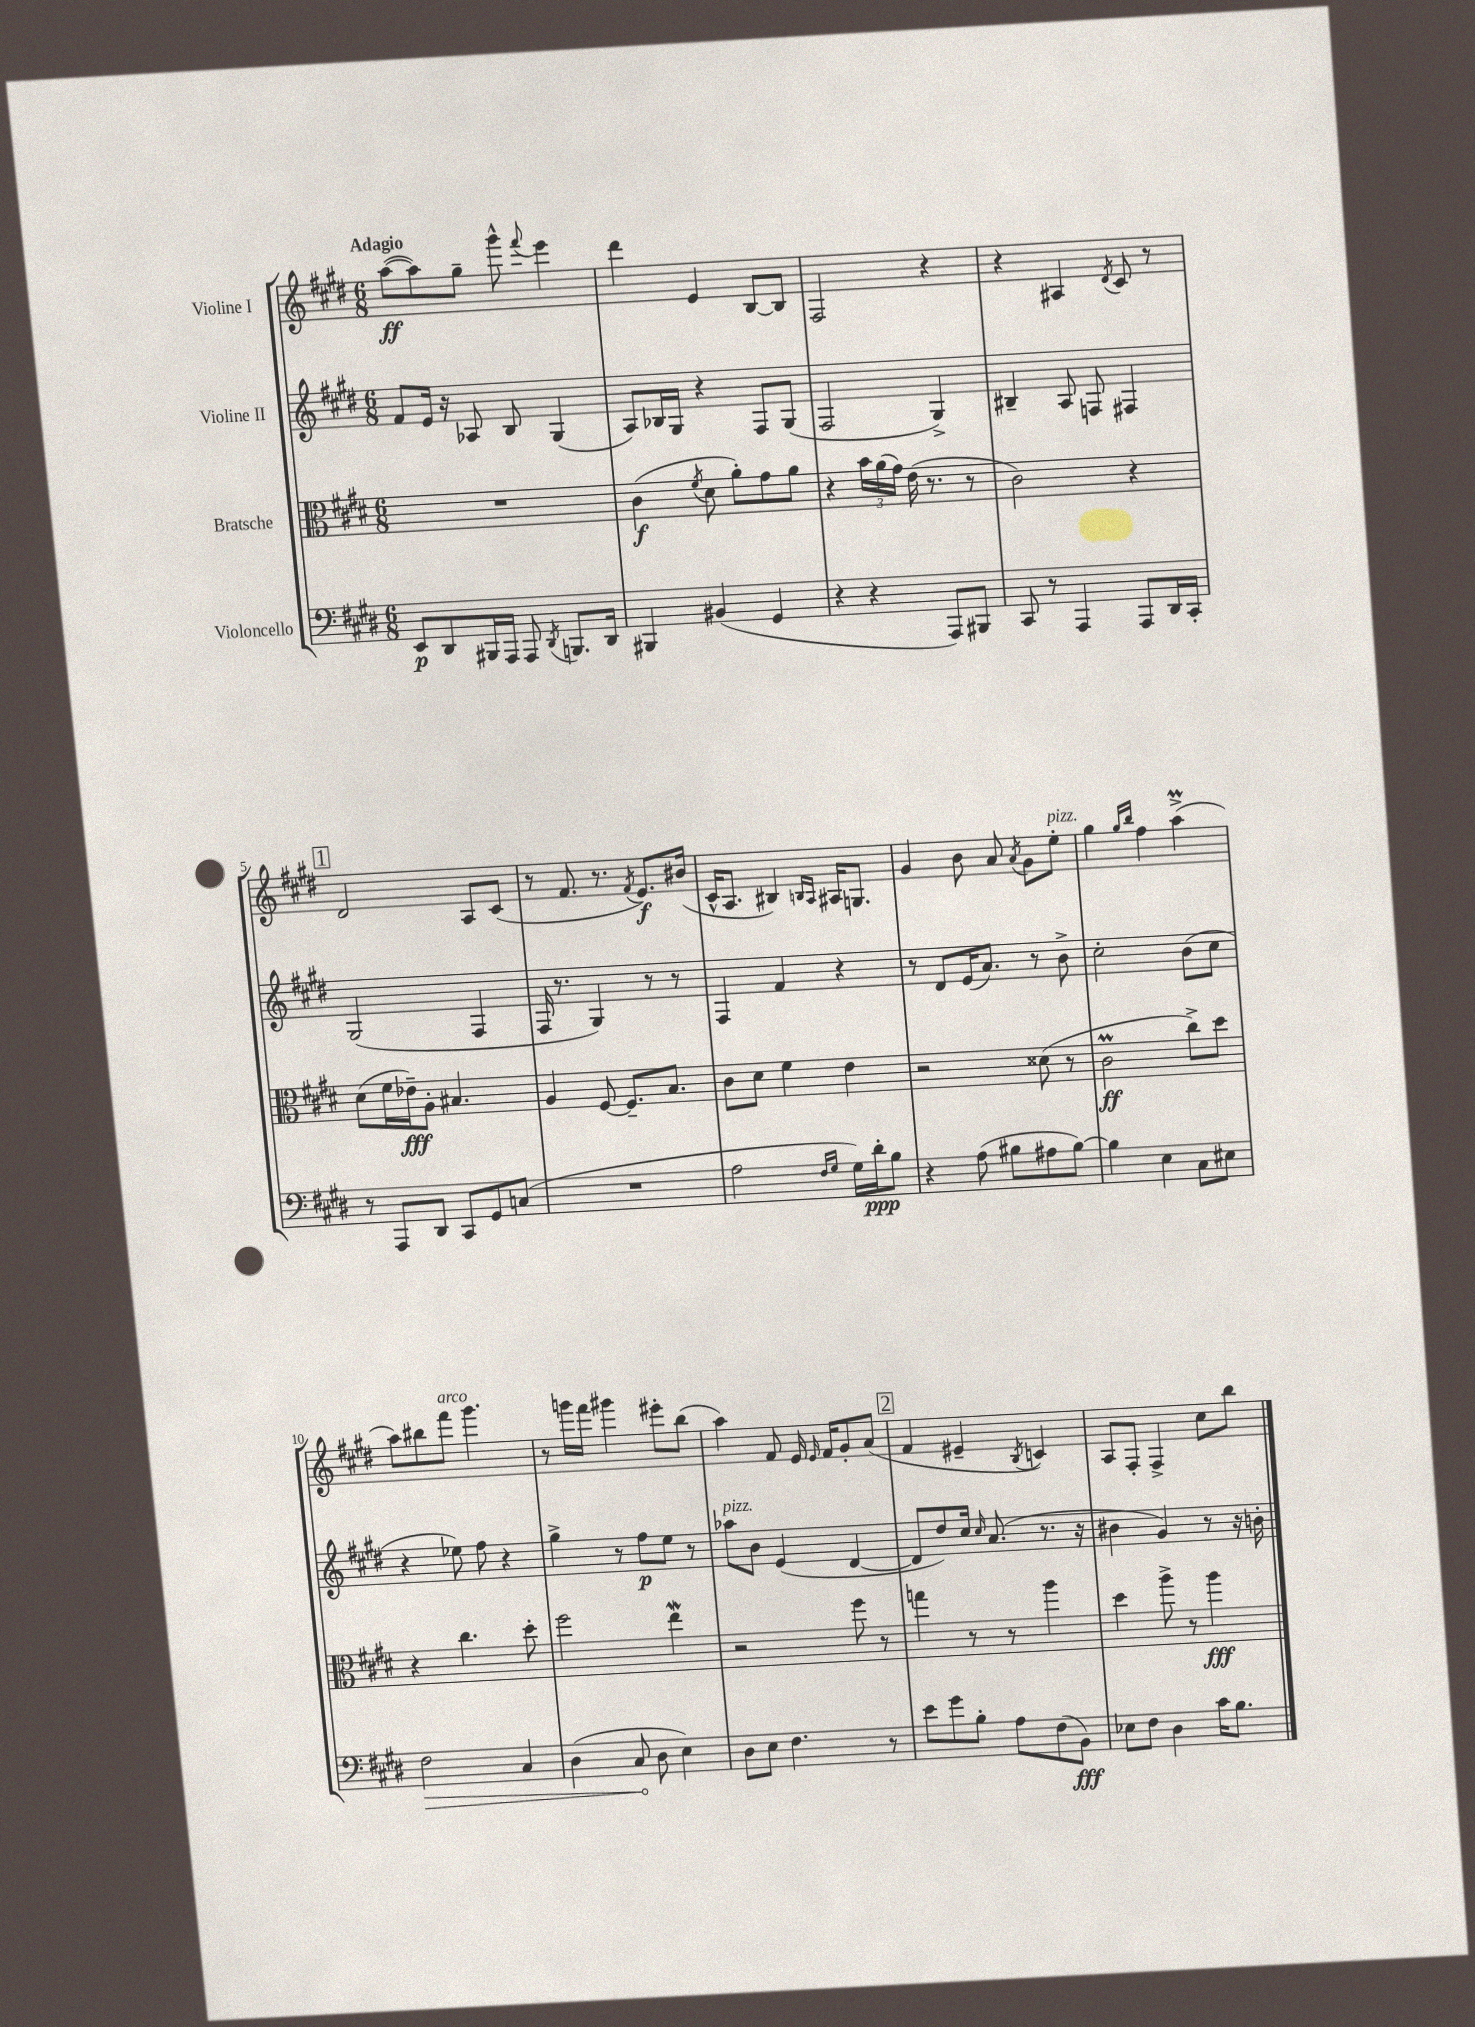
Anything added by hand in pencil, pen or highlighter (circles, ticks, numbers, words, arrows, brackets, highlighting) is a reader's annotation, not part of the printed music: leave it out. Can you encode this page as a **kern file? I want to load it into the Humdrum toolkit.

**kern	**kern	**kern	**kern
*staff4	*staff3	*staff2	*staff1
*clefF4	*clefC3	*clefG2	*clefG2
*k[f#c#g#d#]	*k[f#c#g#d#]	*k[f#c#g#d#]	*k[f#c#g#d#]
*M6/8	*M6/8	*M6/8	*M6/8
8EE	2.r	8f#	([8aa
8DD#	.	16e	8aa])
.	.	16r	.
16BBB#	.	8A-	8gg#~
16AAA	.	.	.
8AAA	.	8B	8ggg#^^
8qDD#	.	.	8qqfff#
8.BBB	.	(4G#	4eee
16DD#	.	.	.
=	=	=	=
4BBB#	(4c#	8A)	4ddd#
.	.	16B-	.
.	.	16G#	.
.	8qf#	.	.
(4BB#	8d#	4r	4e
.	8a')	.	.
4GG#	8g#	8F#	[8B
.	8a	(8G#	8B]
=	=	=	=
4r	4r	2F#	2F#
4r	24b	.	.
.	(24a	.	.
.	24g#)	.	.
.	(16e	.	.
.	8.r	.	.
8AAA)	.	4G#^)	4r
8BBB#	8r	.	.
=	=	=	=
8CC#	2c#)	4B#~	4r
8r	.	.	.
4AAA	.	8A	4A#
.	.	8F	.
.	.	.	8qd#
8AAA	4r	4F#	8c#
16DD#	.	.	8r
16CC#'	.	.	.
=	=	=	=
8r	(8d#	(2G#	2d#
8AAA	16f#	.	.
.	16e-~)	.	.
8DD#	8A'	.	.
8CC#	4.B#	.	.
8GG#	.	4F#	8A
(8C	.	.	(8c#
=	=	=	=
2.r	4A	16F#	8r
.	.	8.r	.
.	.	.	8.f#
.	[8F#	4G#)	.
.	.	.	8.r
.	8.F#~]	.	.
.	.	.	8qf#
.	.	8r	8.e)
.	8.B	.	.
.	.	8r	.
.	.	.	(16b#
=	=	=	=
2A	8c#	4F#	16c#^^
.	.	.	8.A
.	8d#	.	.
.	4f#	4f#	4B#)
16qqF#	.	.	16qqB
16qqG#	.	.	16qqA
16G#)	4e	4r	16A#
16d#'	.	.	8.G
8B	.	.	.
=	=	=	=
4r	2r	8r	4g#
.	.	8d#	.
(8A	.	(16e	8b
.	.	8.a)	.
8B#	.	.	8a
.	.	.	8qa
8A#	(8d##	8r	8g#
[8B#)	8r	8b^	8ee'
=	=	=	=
4B#]	2c#	2cc#'	4gg#
.	.	.	16qqgg#
.	.	.	16qqbb
4E	.	.	4ff#
8C#	8cc#^)	(8b	(4aa^
8E#	8dd#	8cc#	.
=	=	=	=
2F#	4r	4r	8aa)
.	.	.	8bb#
.	4.cc#	8ee-)	8fff#
.	.	8ff#	4.ggg#
4C#	.	4r	.
.	8dd#'	.	.
=	=	=	=
(4D#	2ff#	4gg#^	8r
.	.	.	16ggg
.	.	.	16fff#
8C#	.	8r	4ggg#
8D#	.	8ff#	.
4E)	4ee	8ee	8eee#'
.	.	8r	(8bb
=	=	=	=
8D#	2r	8aa-	4aa)
8E	.	8b	.
4.F#	.	(4e	8f#
.	.	.	16e
.	.	.	16qqe
.	.	.	16f#
.	8ff#	[4d#	8g#'
8r	8r	.	(8a
=	=	=	=
8e	4gg	8d#]	4f#
8g#	.	8dd#)	.
8B'	8r	16cc#	4e#~
.	.	16qqcc#	.
.	.	(8.a	.
8A	8r	.	.
.	.	.	8qB
(8F#	4aa	8.r	4c)
8BB)	.	.	.
.	.	16r	.
=	=	=	=
8E-	4dd#	4b#	8A
8F#	.	.	8F#'
4D#	8aa^	4g#)	4F#^
.	8r	.	.
16c#	4aa	8r	8cc#
8.B	.	.	.
.	.	16r	8bb
.	.	16b'	.
==	==	==	==
*-	*-	*-	*-
